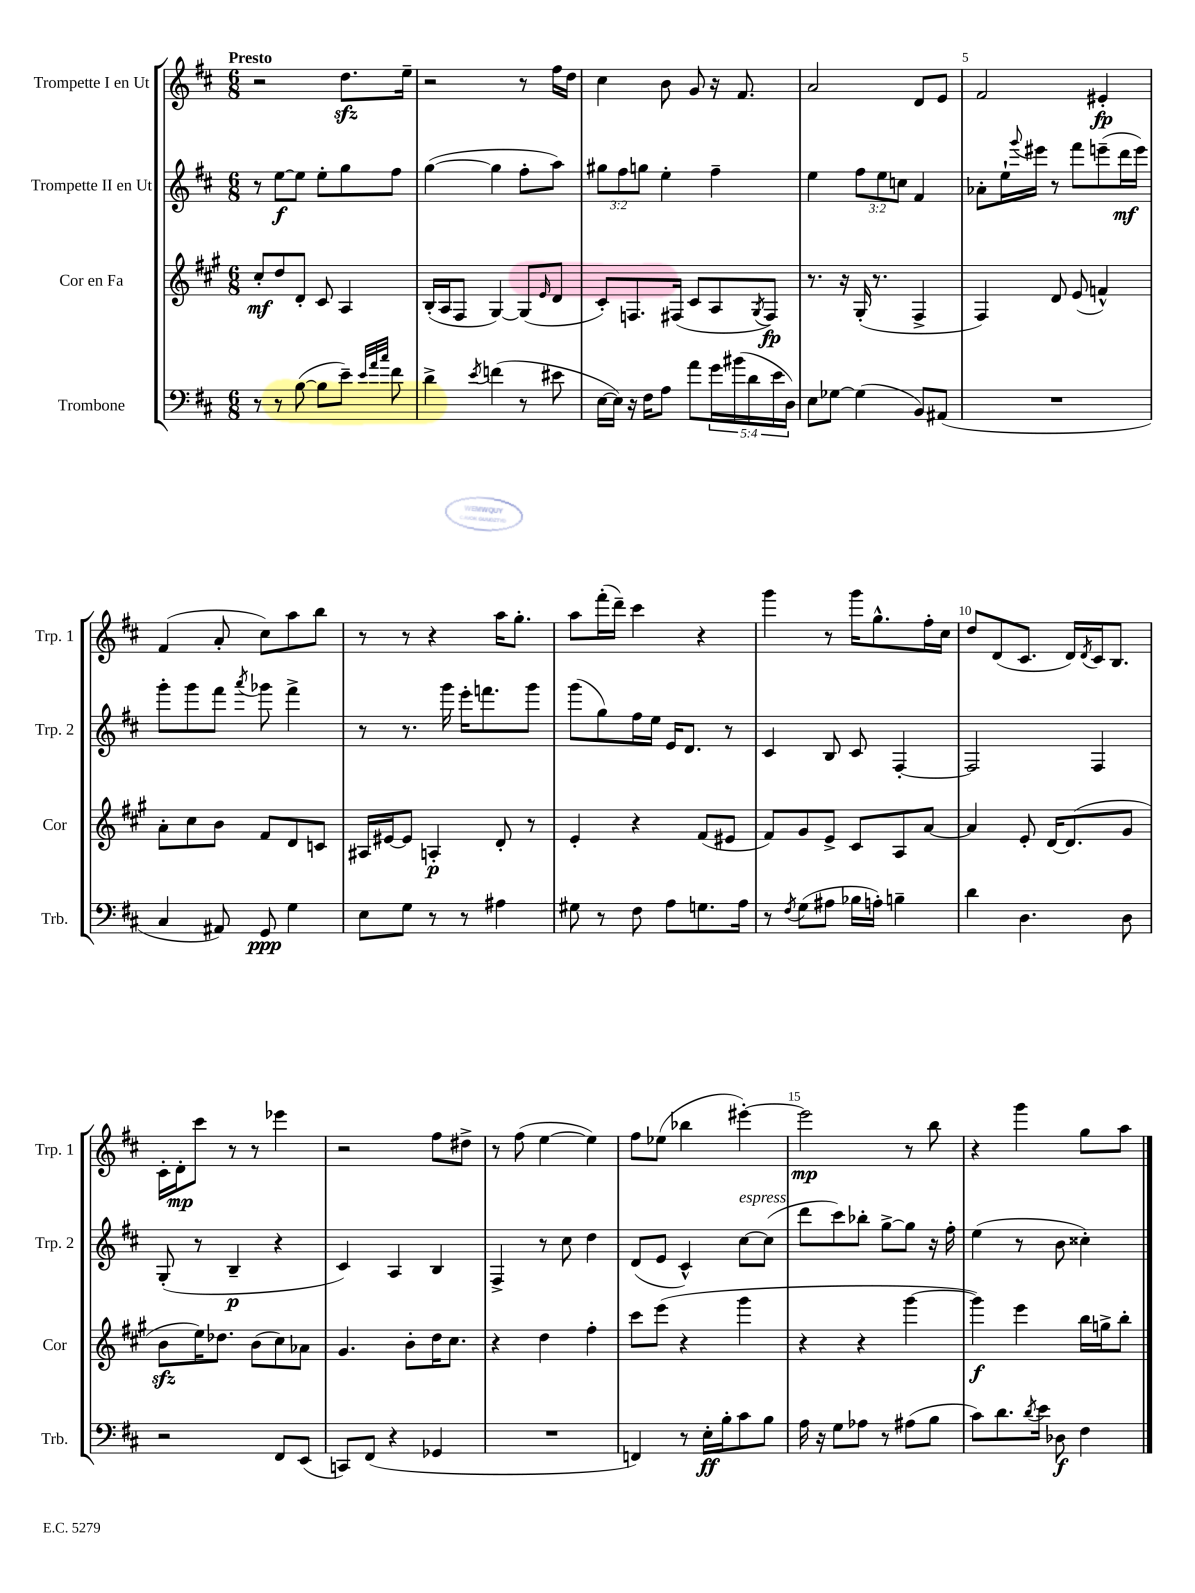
<<
\new StaffGroup <<
\new Staff = "s0" \with { instrumentName = "Trompette I en Ut" shortInstrumentName = "Trp. 1" } {
    \clef treble \key d \major \numericTimeSignature \time 6/8 \tempo "Presto"
    r2 d''8.\sfz e''16-- |
    r2 r8 fis''16 d''16 |
    cis''4 b'8 g'8 r16 fis'8. |
    a'2 d'8 e'8 |
    fis'2 eis'4-.\fp |
    fis'4( a'8-. cis''8) a''8 b''8 |
    r8 r8 r4 a''16 g''8.-. |
    a''8 fis'''16-.( d'''16--) cis'''4 r4 |
    g'''4 r8 g'''16 g''8.-^ fis''16-. cis''16 |
    d''8 d'8( cis'8. d'16) \acciaccatura { d'8 } cis'16 b8. |
    cis'16-. d'16-.\mp cis'''8 r8 r8 ees'''4 |
    r2 fis''8 dis''8-> |
    r8 fis''8( e''4~ e''4) |
    fis''8 ees''8( bes''4 eis'''4~-.) |
    eis'''2\mp r8 b''8 |
    r4 g'''4 g''8 a''8 \bar "|." |
}
\new Staff = "s1" \with { instrumentName = "Trompette II en Ut" shortInstrumentName = "Trp. 2" } {
    \clef treble \key d \major \numericTimeSignature \time 6/8 \override Staff.TupletNumber.text = #tuplet-number::calc-fraction-text
    r8 e''8~\f e''8 e''8-. g''8 fis''8 |
    g''4~( g''4 fis''8-. a''8) |
    \tuplet 3/2 { gis''8 fis''8 g''8 } e''4-. fis''4-- |
    e''4 \tuplet 3/2 { fis''8 e''8 c''8 } fis'4 |
    aes'8-. e''16-! \appoggiatura { g'''8 } eis'''16 r8 fis'''8 e'''8--( d'''16\mf e'''16) |
    g'''8-. g'''8 fis'''8 \acciaccatura { a'''8 } ges'''8 fis'''4-> |
    r8 r8. g'''16 e'''16-. f'''8. g'''8 |
    g'''8( g''8) fis''16 e''16 e'16 d'8. r8 |
    cis'4 b8 cis'8 fis4~-. |
    fis2 fis4 |
    g8-.( r8 b4--\p r4 |
    cis'4) a4 b4 |
    fis4-> r8 cis''8 d''4 |
    d'8( e'8 cis'4-^) cis''8~^\markup { \italic "espress." } cis''8( |
    d'''8 cis'''8) bes''8-. g''8~-> g''8 r16 fis''16-. |
    e''4( r8 b'8 cisis''4-.) \bar "|." |
}
\new Staff = "s2" \with { instrumentName = "Cor en Fa" shortInstrumentName = "Cor" } {
    \clef treble \key a \major \numericTimeSignature \time 6/8
    cis''8-.\mf d''8 d'8-. cis'8 a4 |
    b16-.( a16 fis8 gis4~) gis8( \grace { e'16 } d'8 |
    cis'8-.) f8. fis16( cis'8 a8 \acciaccatura { gis8 } fis8\fp) |
    r8. r16 gis16-.( r8. fis4-> |
    fis4) d'8 e'8( f'4-^) |
    a'8-. cis''8 b'8 fis'8 d'8 c'8 |
    ais16 eis'16~ eis'8 a4-.\p d'8-. r8 |
    e'4-. r4 fis'8( eis'8 |
    fis'8) gis'8 e'8-> cis'8 a8 a'8~ |
    a'4 e'8-. d'16~ d'8.( gis'8 |
    b'8\sfz e''16) des''8. b'8( cis''8) aes'8 |
    gis'4. b'8-. d''16 cis''8. |
    r4 d''4 fis''4-. |
    cis'''8 e'''8( r4 gis'''4 |
    r4 r4 gis'''4~ |
    gis'''4\f) e'''4 b''16 g''16-> b''8-. \bar "|." |
}
\new Staff = "s3" \with { instrumentName = "Trombone" shortInstrumentName = "Trb." } {
    \clef bass \key d \major \numericTimeSignature \time 6/8 \override Staff.TupletNumber.text = #tuplet-number::calc-fraction-text
    r8 r8 b8~( b8 e'8--) \grace { e'32 a'32 cis''32 } fis'8 |
    d'4-> \acciaccatura { e'8 } f'4( r8 eis'8 |
    e16~ e16) r16 fis16 a8 a'8 \tuplet 5/4 { g'16 bis'16( d'16 e'16 d16) } |
    e8 ges8~ ges4( b,8) ais,8( |
    R2. |
    cis4 ais,8) g,8\ppp g4 |
    e8 g8 r8 r8 ais4 |
    gis8 r8 fis8 a8 g8. a16 |
    r8 \acciaccatura { fis8 } g8( ais8 bes16 a16-.) b4-- |
    d'4 d4. d8 |
    r2 fis,8 e,8( |
    c,8) fis,8( r4 ges,4 |
    R2. |
    f,4) r8 e16-.\ff b16-. cis'8 b8 |
    a16 r16 g8 aes8 r8 ais8( b8 |
    cis'8) d'8. \acciaccatura { d'8 } e'16 des8\f fis4 \bar "|." |
}
>>
>>
\layout { \context { \Score \override BarNumber.break-visibility = ##(#f #t #t) barNumberVisibility = #(every-nth-bar-number-visible 5) } }
